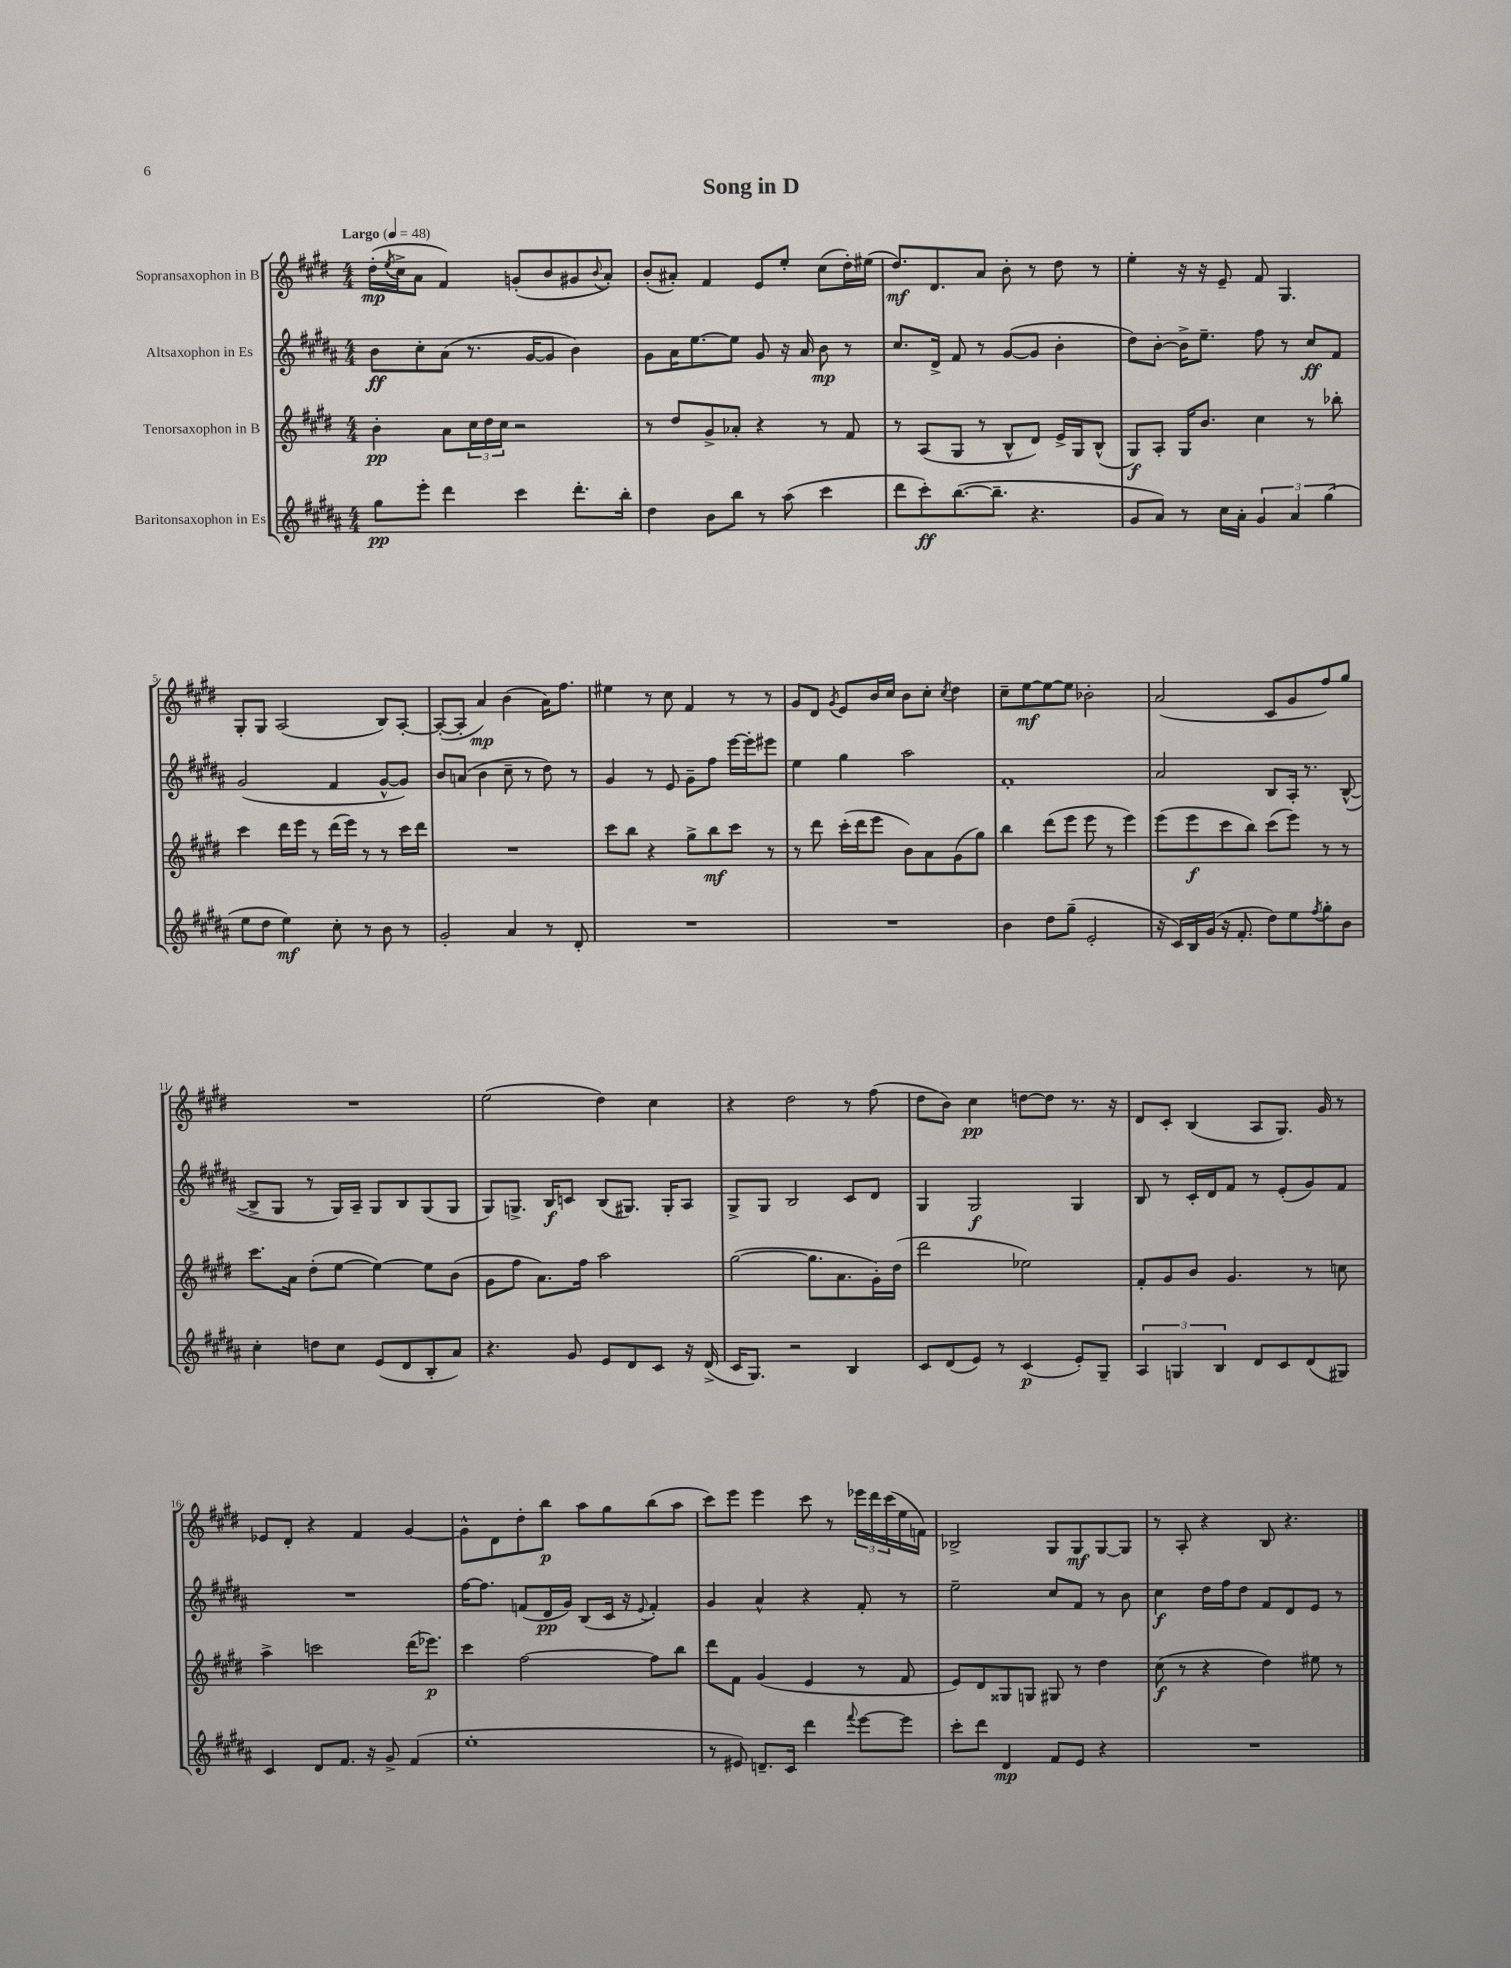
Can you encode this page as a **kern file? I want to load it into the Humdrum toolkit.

**kern	**dynam	**kern	**dynam	**kern	**dynam	**kern	**dynam
*part4	*part4	*part3	*part3	*part2	*part2	*part1	*part1
*staff4	*staff4	*staff3	*staff3	*staff2	*staff2	*staff1	*staff1
*I"Baritonsaxophon in Es	*	*I"Tenorsaxophon in B	*	*I"Altsaxophon in Es	*	*I"Sopransaxophon in B	*
*clefG2	*	*clefG2	*	*clefG2	*	*clefG2	*
*k[f#c#g#d#a#]	*	*k[f#c#g#d#]	*	*k[f#c#g#d#a#]	*	*k[f#c#g#d#]	*
*M4/4	*	*M4/4	*	*M4/4	*	*M4/4	*
*MM48	*	*MM48	*	*MM48	*	*MM48	*
=1	=1	=1	=1	=1	=1	=1	=1
!	!	!	!	!	!	!LO:TX:a:B:t=Largo	!
8gg#\L	pp	4b'\	pp	8b\L	ff	(16dd#'\LL	mp
.	.	.	.	.	.	8qee/	.
.	.	.	.	.	.	16cc#^\J	.
8eee'\J	.	.	.	8cc#'\	.	8a\J	.
4ddd#\	.	8a\L	.	(8a#\J	.	4f#/)	.
.	.	24cc#\L	.	8.r	.	.	.
.	.	24dd#\	.	.	.	.	.
.	.	24cc#\JJ	.	.	.	.	.
4ccc#\	.	2r	.	.	.	(8gn'/L	.
.	.	.	.	[16g#/KL	.	.	.
.	.	.	.	8g#/J]	.	8b/	.
8.ddd#'\L	.	.	.	4b\)	.	8g#X/	.
.	.	.	.	.	.	8qqb/	.
.	.	.	.	.	.	8a'/J)	.
16bb'\Jk	.	.	.	.	.	.	.
=2	=2	=2	=2	=2	=2	=2	=2
4dd#\	.	8r	.	8g#\L	.	(8b'/L	.
.	.	8dd#/L	.	16a#\K	.	8a#X'/J)	.
.	.	.	.	[8.ee\	.	.	.
8b\L	.	8g#^/	.	.	.	4f#/	.
8bb\J	.	8a-X'/J	.	8ee\J]	.	.	.
8r	.	4r	.	8g#/	.	8e/L	.
(8aa#\	.	.	.	16r	.	8ee'/J	.
.	.	.	.	16a#/	.	.	.
4ccc#\	.	8r	.	8b\	mp	(8cc#\L	.
.	.	8f#/	.	8r	.	16dd#'\L)	.
.	.	.	.	.	.	(16ee#X\JJ	.
=3	=3	=3	=3	=3	=3	=3	=3
8ddd#\L	.	8r	.	8.cc#/L	.	8.dd#/L)	mf
8ccc#'\)	ff	(8A/L	.	.	.	.	.
.	.	.	.	16d#^/Jk	.	8.d#/	.
([8.bb\	.	8G#/J	.	8f#/	.	.	.
.	.	8r	.	8r	.	8a/J	.
8.bb~\J]	.	.	.	.	.	.	.
.	.	8B^^/L	.	([8g#/L	.	8b'\	.
4.r	.	8d#/J)	.	8g#/J]	.	8r	.
.	.	16e^/LL	.	4b'\	.	8dd#\	.
.	.	16G#/J	.	.	.	.	.
.	.	(8B^^/J	.	.	.	8r	.
=4	=4	=4	=4	=4	=4	=4	=4
8g#/L	.	8G#/L)	f	8dd#\L)	.	4ee'\	.
8a#/J)	.	8A'/J	.	[8b'\J	.	.	.
8r	.	16G#/KL	.	16b^\KL]	.	16r	.
.	.	8.b/J	.	8.ee~\J	.	16r	.
16cc#\LL	.	.	.	.	.	8e~/	.
16a#'\JJ	.	.	.	.	.	.	.
6g#/	.	4cc#\	.	8ff#\	.	8f#/	.
.	.	.	.	8r	.	4.G#/	.
6a#/	.	.	.	.	.	.	.
.	.	8r	.	8cc#/L	ff	.	.
(6gg#\	.	.	.	.	.	.	.
.	.	8bb-X'\	.	8f#/J	.	.	.
!!LO:LB:g=z
=5	=5	=5	=5	=5	=5	=5	=5
8ee\L	.	4ccc#\	.	(2g#/	.	8G#'/L	.
8dd#\J	.	.	.	.	.	8G#/J	.
4ee\)	mf	16ddd#\LL	.	.	.	(2A/	.
.	.	16eee\JJ	.	.	.	.	.
.	.	8r	.	.	.	.	.
8cc#'\	.	(16ddd#\LL	.	4f#/	.	.	.
.	.	16eee\JJ)	.	.	.	.	.
8r	.	8r	.	.	.	.	.
8b\	.	8r	.	[8g#^^/L	.	8B/L)	.
8r	.	16ccc#\LL	.	8g#/J])	.	[8A'/J	.
.	.	16ddd#\JJ	.	.	.	.	.
=6	=6	=6	=6	=6	=6	=6	=6
2g#'/	.	1r	.	8b/L	.	(8A'/L_	.
.	.	.	.	(8an/J	.	8A'/J]	.
.	.	.	.	4b\	.	4a/)	mp
4a#/	.	.	.	8cc#~\	.	(4b\	.
.	.	.	.	8r	.	.	.
8r	.	.	.	8dd#\)	.	16a\KL)	.
.	.	.	.	.	.	8.ff#\J	.
8d#'/	.	.	.	8r	.	.	.
=7	=7	=7	=7	=7	=7	=7	=7
1r	.	8ccc#\L	.	4g#/	.	4ee#X\	.
.	.	8bb\J	.	.	.	.	.
.	.	4r	.	8r	.	8r	.
.	.	.	.	8e/	.	8cc#\	.
.	.	8gg#^\L	.	8g#~\L	.	4f#/	.
.	.	8bb\	mf	8ff#\J	.	.	.
.	.	8ccc#\J	.	[16eee\LL	.	8r	.
.	.	.	.	16eee'\J]	.	.	.
.	.	8r	.	8eee#X\J	.	8r	.
=8	=8	=8	=8	=8	=8	=8	=8
1r	.	8r	.	4ee\	.	8g#/L	.
.	.	8ddd#\	.	.	.	8d#/J	.
.	.	.	.	.	.	8qg#/	.
.	.	(16ccc#'\LL	.	4gg#\	.	8e/L	.
.	.	16ddd#\J	.	.	.	.	.
.	.	8eee\J	.	.	.	16b/L	.
.	.	.	.	.	.	16cc#/JJ	.
.	.	8b\L)	.	2aa#\	.	8b\L	.
.	.	8a\	.	.	.	8cc#'\J	.
.	.	.	.	.	.	8qcc#/	.
.	.	(8g#\	.	.	.	4dd#\	.
.	.	8gg#\J)	.	.	.	.	.
=9	=9	=9	=9	=9	=9	=9	=9
4b\	.	4bb\	.	1f#'	.	8cc#~\L	.
.	.	.	.	.	.	[8ee\	mf
8dd#\L	.	(8ddd#\L	.	.	.	8ee\_	.
(8gg#~\J	.	8eee\J	.	.	.	8ee\J]	.
2e'/	.	8eee\	.	.	.	2b-X'\	.
.	.	8r	.	.	.	.	.
.	.	4eee\)	.	.	.	.	.
=10	=10	=10	=10	=10	=10	=10	=10
16r	.	(8eee\L	.	2a#/	.	(2a/	.
16c#/LL)	.	.	.	.	.	.	.
16B/	.	8eee\	f	.	.	.	.
(16g#/JJ	.	.	.	.	.	.	.
16r	.	8ccc#\	.	.	.	.	.
8.f#'/	.	.	.	.	.	.	.
.	.	8bb\J)	.	.	.	.	.
8dd#\L)	.	(8ccc#\L	.	8B/L	.	8c#/L	.
8ee\	.	8eee\J)	.	16A#'/Jk	.	8g#/	.
.	.	.	.	8.r	.	.	.
8qff#/	.	.	.	.	.	.	.
8gg#'\	.	8r	.	.	.	8ff#/)	.
8b\J	.	8r	.	([8B^^/	.	8gg#/J	.
!!LO:LB:g=z
=11	=11	=11	=11	=11	=11	=11	=11
4cc#'\	.	8.ccc#\L	.	8B^/L]	.	1r	.
.	.	.	.	8G#/J	.	.	.
.	.	16a\Jk	.	.	.	.	.
8ddn\L	.	(8dd#'\L	.	8r	.	.	.
8cc#\J	.	[8ee\J	.	16G#/LL)	.	.	.
.	.	.	.	16A#~/JJ	.	.	.
(8e/L	.	4ee\_)	.	8G#/L	.	.	.
8d#/	.	.	.	8B/	.	.	.
8B'/	.	8ee\L]	.	(8G#/	.	.	.
8a#/J)	.	(8b\J	.	8G#/J	.	.	.
=12	=12	=12	=12	=12	=12	=12	=12
4.r	.	8g#\L	.	8G#/L)	.	(2ee\	.
.	.	8ff#\J	.	8.Gn^/J	.	.	.
.	.	8.a\L)	.	.	.	.	.
.	.	.	.	16B/KL	f	.	.
8g#/	.	.	.	8cn/J	.	.	.
.	.	16ff#\Jk	.	.	.	.	.
8e/L	.	2aa\	.	(8B/L	.	4dd#\)	.
8d#/	.	.	.	8.G#X/J)	.	.	.
8c#/J	.	.	.	.	.	4cc#\	.
.	.	.	.	16G#'/KL	.	.	.
16r	.	.	.	8A#/J	.	.	.
(16d#^/	.	.	.	.	.	.	.
=13	=13	=13	=13	=13	=13	=13	=13
16c#/KL	.	([2gg#\	.	8G#^/L	.	4r	.
8.G#/J)	.	.	.	.	.	.	.
.	.	.	.	8G#/J	.	.	.
2r	.	.	.	2B/	.	2dd#\	.
.	.	8.gg#\L]	.	.	.	.	.
.	.	8.a\	.	.	.	.	.
4B/	.	.	.	8c#/L	.	8r	.
.	.	16g#'\L)	.	8d#/J	.	(8ff#\	.
.	.	(16dd#\JJ	.	.	.	.	.
=14	=14	=14	=14	=14	=14	=14	=14
8c#/L	.	2ddd#\	.	4G#/	.	8dd#\L	.
(8d#/	.	.	.	.	.	8b\J)	.
8e/J)	.	.	.	2G#/	f	4cc#\	pp
8r	.	.	.	.	.	.	.
(4c#/	p	2ee-X\)	.	.	.	[8ddn\L	.
.	.	.	.	.	.	8dd\J]	.
8e'/L)	.	.	.	4G#/	.	8.r	.
8G#~/J	.	.	.	.	.	.	.
.	.	.	.	.	.	16r	.
=15	=15	=15	=15	=15	=15	=15	=15
6A#/	.	8f#'/L	.	8B/	.	8d#/L	.
.	.	8g#/	.	8r	.	8c#'/J	.
6Gn/	.	.	.	.	.	.	.
.	.	8b/J	.	16c#'/LL	.	(4B/	.
.	.	.	.	16d#/J	.	.	.
6B/	.	.	.	.	.	.	.
.	.	4.g#/	.	8f#/J	.	.	.
8d#/L	.	.	.	8r	.	8A/L	.
8c#/	.	.	.	(8e'/L	.	8.G#/J)	.
(8d#/	.	8r	.	8g#/)	.	.	.
.	.	.	.	.	.	16g#/	.
8G#X/J)	.	8ccn\	.	8f#/J	.	8r	.
!!LO:LB:g=z
=16	=16	=16	=16	=16	=16	=16	=16
4c#/	.	4aa^\	.	1r	.	8e-X/L	.
.	.	.	.	.	.	8d#'/J	.
8d#/L	.	2cccn\	.	.	.	4r	.
8.f#/J	.	.	.	.	.	.	.
.	.	.	.	.	.	4f#/	.
16r	.	.	.	.	.	.	.
8g#^/	.	.	.	.	.	.	.
(4f#/	.	(16ddd#\KL	.	.	.	[4g#/	.
.	.	8.eee-X\J)	p	.	.	.	.
=17	=17	=17	=17	=17	=17	=17	=17
1ee'	.	4ccc#\	.	[16ff#\KL	.	8g#^^\L]	.
.	.	.	.	8.ff#\J]	.	.	.
.	.	.	.	.	.	8d#\	.
.	.	[2ff#\	.	(8fn/L	.	8dd#'\	.
.	.	.	.	16d#/L	pp	8bb\J	p
.	.	.	.	16g#/JJ)	.	.	.
.	.	.	.	(8B/L	.	8aa\L	.
.	.	.	.	16c#/Jk	.	8gg#\	.
.	.	.	.	16r	.	.	.
.	.	.	.	8qqe/	.	.	.
.	.	8ff#\L]	.	4f'/)	.	(8bb\	.
.	.	8bb\J	.	.	.	8aa\J	.
=18	=18	=18	=18	=18	=18	=18	=18
8r	.	8ddd#\L	.	4g#/	.	8ccc#\L)	.
8e#X/)	.	8f#\J	.	.	.	8eee\J	.
8.dn~/L	.	(4g#/	.	4a#^^/	.	4eee\	.
16c#/Jk	.	.	.	.	.	.	.
4ddd#\	.	4e/	.	4r	.	8ccc#\	.
.	.	.	.	.	.	8r	.
8qqfff#/	.	.	.	.	.	.	.
[8eee\L	.	8r	.	8f#'/	.	24eee-X\LL	.
.	.	.	.	.	.	24ddd#\	.
.	.	.	.	.	.	(24ccc#\	.
8eee\J]	.	8f#/	.	8r	.	16ee\	.
.	.	.	.	.	.	16fn\JJ)	.
=19	=19	=19	=19	=19	=19	=19	=19
8ccc#'\L	.	8e/L)	.	2ee~\	.	2B-X^/	.
8ddd#\J	.	8d#/	.	.	.	.	.
4d#/	mp	8G##X/	.	.	.	.	.
.	.	8Gn/J	.	.	.	.	.
8f#/L	.	8G#X/	.	8cc#/L	.	8G#/L	.
8e/J	.	8r	.	8f#/J	.	8G#/	mf
4r	.	4dd#\	.	8r	.	[8G#/	.
.	.	.	.	8b\	.	8G#/J]	.
=20	=20	=20	=20	=20	=20	=20	=20
1r	.	(8cc#\	f	4cc#\	f	8r	.
.	.	8r	.	.	.	8A'/	.
.	.	4r	.	16dd#\LL	.	4r	.
.	.	.	.	16ff#\J	.	.	.
.	.	.	.	8dd#\J	.	.	.
.	.	4dd#\)	.	8f#/L	.	8B/	.
.	.	.	.	8d#/	.	4.r	.
.	.	8ee#X\	.	8e/J	.	.	.
.	.	8r	.	8r	.	.	.
==	==	==	==	==	==	==	==
*-	*-	*-	*-	*-	*-	*-	*-
